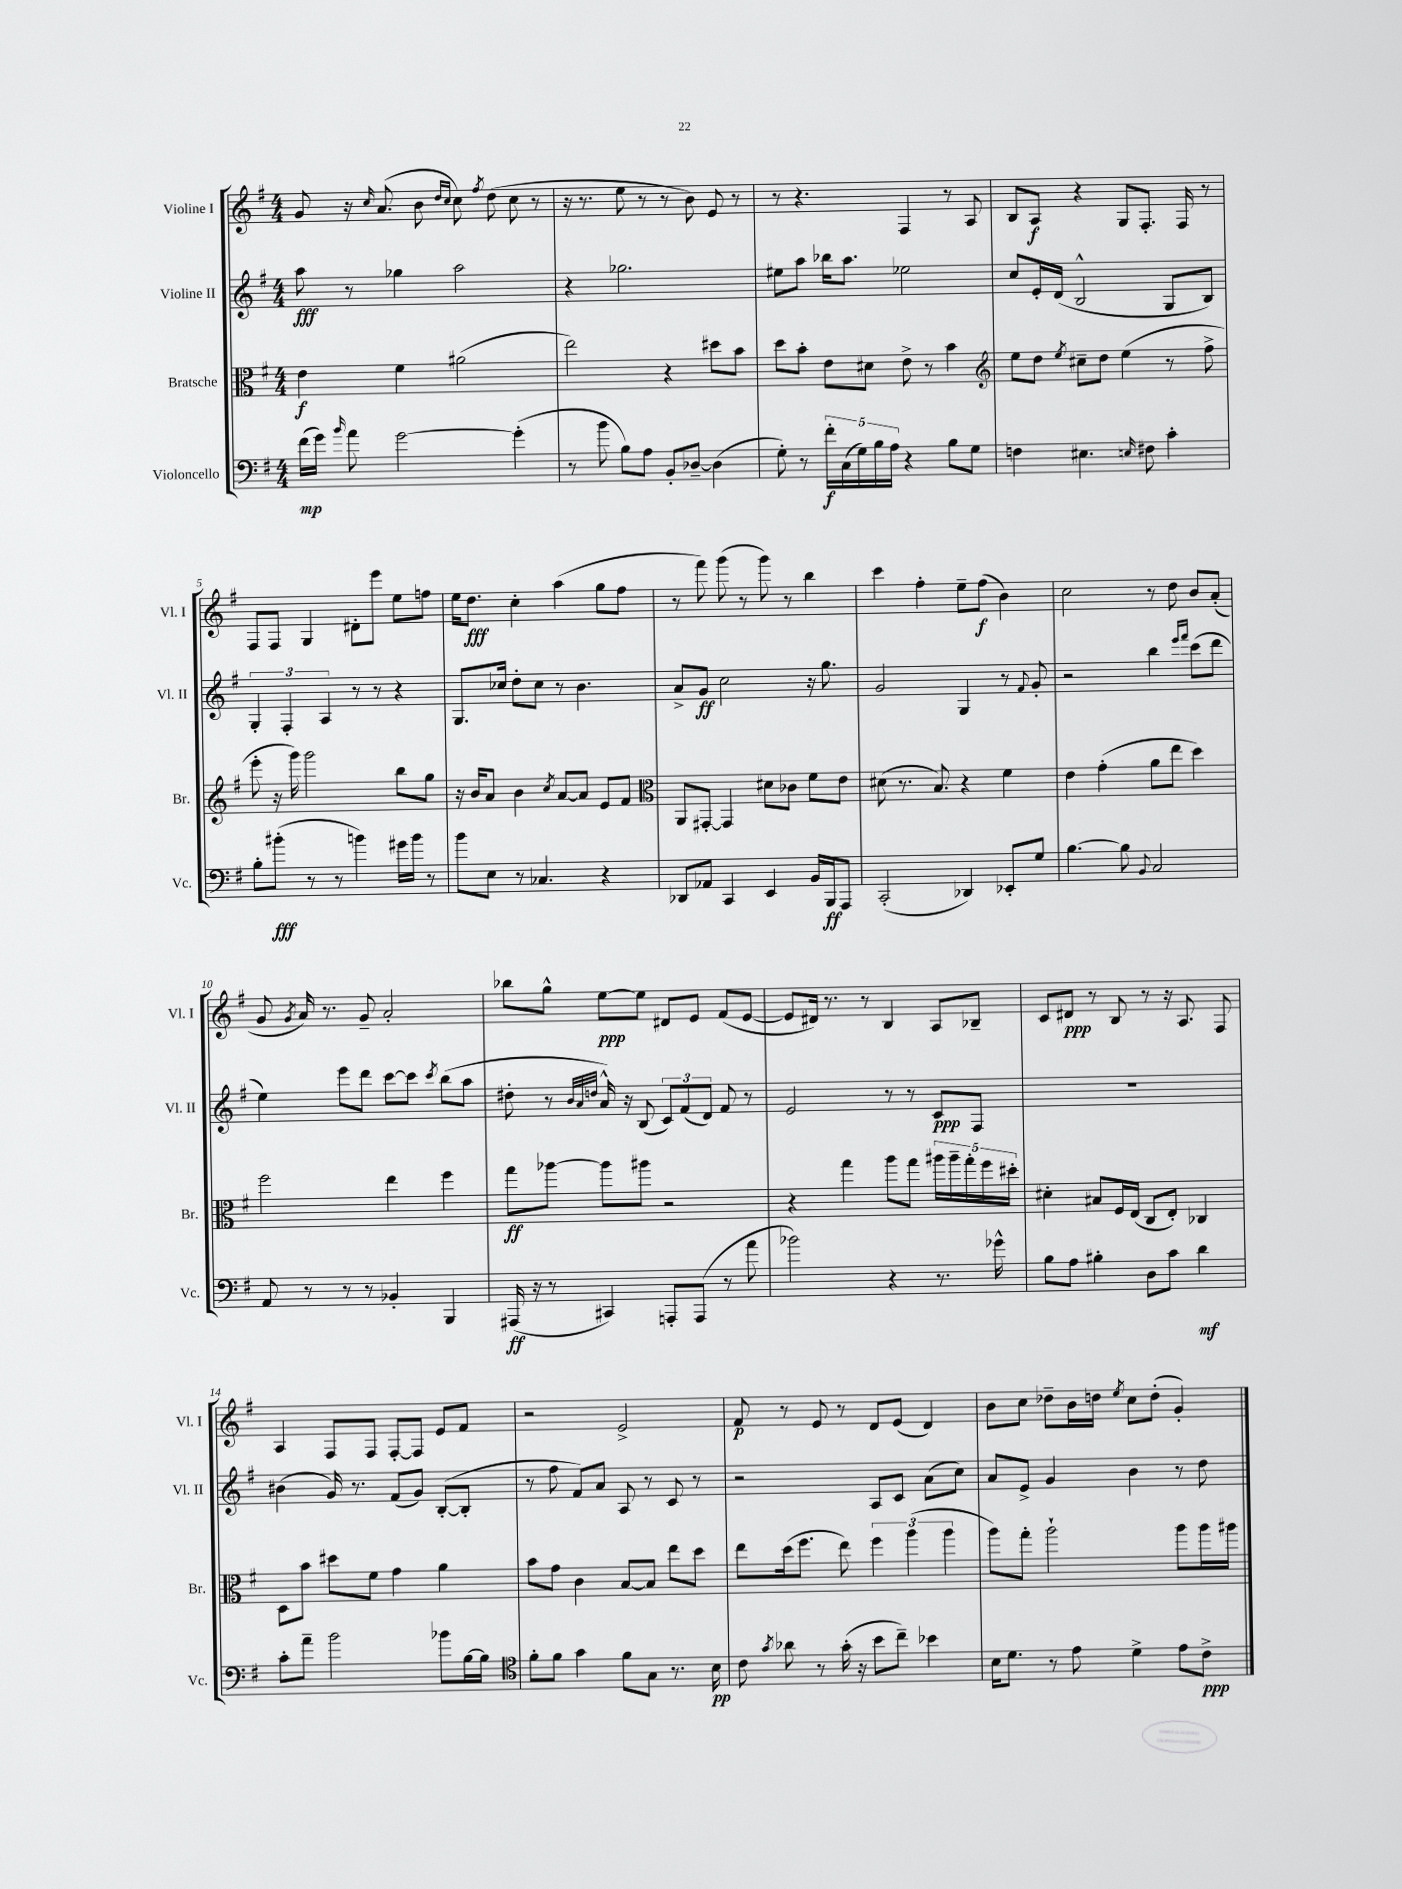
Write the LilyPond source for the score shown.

<<
\new StaffGroup <<
\new Staff = "s0" \with { instrumentName = "Violine I" shortInstrumentName = "Vl. I" } {
    \clef treble \key g \major \numericTimeSignature \time 4/4
    \autoBeamOff g'8 r16 \grace { c''16 } a'8.( b'8 \grace { d''16[ c''16] } c''8) \acciaccatura { fis''8 } d''8( c''8 r8 |
    r16 r8. e''8 r8 r8 b'8) e'8 r8 |
    r8 r4. fis4 r8 a8 |
    b8[ a8]\f r4 g8[ fis8.]-. fis16 r8 |
    fis8[ fis8] g4 dis'8[-. e'''8] e''8[ f''8] |
    e''16[ d''8.]\fff c''4-. a''4( g''8[ fis''8] |
    r8 fis'''8) g'''8( r8 g'''8) r8 b''4 |
    c'''4 fis''4-. e''8[-- fis''8]\f( b'4) |
    c''2 r8 d''8 b'8[ a'8]-.( |
    g'8 \acciaccatura { g'8 } a'16) r8. g'8-- a'2-. |
    bes''8[ g''8]-^ e''8[~\ppp e''8] dis'8[ e'8] fis'8[( e'8]~ |
    e'8[ dis'16]) r8. r8 b4 a8[ bes8]-- |
    c'8[ dis'8]\ppp r8 b8 r8 r16 a8. fis8 |
    a4 fis8[ fis8] fis8[~-. fis8] e'8[ fis'8] |
    r2 e'2-> |
    fis'8\p r8 e'8 r8 d'8[ e'8]( d'4) |
    b'8[ c''8] des''8[-- b'16 d''16] \acciaccatura { e''8 } c''8[ d''8]-.( g'4-.) \bar "|." |
}
\new Staff = "s1" \with { instrumentName = "Violine II" shortInstrumentName = "Vl. II" } {
    \clef treble \key g \major \numericTimeSignature \time 4/4
    \autoBeamOff a''8\fff r8 ges''4 a''2 |
    r4 ges''2. |
    eis''8[ a''8] bes''16[ a''8.] ees''2 |
    c''8[ e'16-. d'16]( b2-^ g8[ b8]) |
    \tuplet 3/2 { g4-. fis4-. a4 } r8 r8 r4 |
    g8.[ ces''16] d''8[-. ces''8] r8 b'4. |
    a'8[-> g'8]\ff c''2 r16 g''8. |
    g'2 g4 r8 \appoggiatura { fis'8 } g'8-. |
    r2 b''4 \grace { e'''16[ fis'''16] } c'''8[( d'''8] |
    e''4) e'''8[ d'''8] c'''8[~ c'''8] \acciaccatura { c'''8 } b''8[( a''8] |
    dis''8-. r8 \grace { b'32[ a'32 d''32] } a'16-^) r16 b8( \tuplet 3/2 { c'8[) fis'8( d'8]) } fis'8 r8 |
    e'2 r8 r8 c'8[\ppp fis8] |
    R1 |
    bis'4( g'16) r8. fis'8[( g'8]) b8[~-.( b8]-. |
    r8 fis''8 fis'8[) a'8] a8 r8 c'8 r8 |
    r2 a8[ c'8] a'8[( c''8]) |
    a'8[ e'8]-> g'4 b'4 r8 d''8 \bar "|." |
}
\new Staff = "s2" \with { instrumentName = "Bratsche" shortInstrumentName = "Br." } {
    \clef alto \key g \major \numericTimeSignature \time 4/4
    \autoBeamOff e'4\f fis'4 ais'2( |
    e''2) r4 dis''8[ b'8] |
    d''8[ b'8]-. e'8[ dis'8] e'8-> r8 b'4 |
    \clef treble e''8[ d''8] \acciaccatura { e''8 } cis''8[-- d''8] e''4( r8 fis''8-> |
    e'''8-. r16 g'''16) g'''2 b''8[ g''8] |
    r16 b'16[ a'8] b'4 \acciaccatura { c''8 } a'8[~ a'8] e'8[ fis'8] |
    \clef alto a,8[ gis,8]~-. gis,4 dis'8[ ces'8] fis'8[ e'8] |
    dis'8( r8. b8.) r4 fis'4 |
    e'4 g'4-.( a'8[ e''8] d''4) |
    fis''2 e''4 fis''4 |
    g''8[\ff aes''8]~ aes''8[ ais''8] r2 |
    r4 g''4 a''8[ g''8] \tuplet 5/4 { ais''16[ ais''16-- g''16-. fis''16 dis''16]-. } |
    dis'4-. bis8[ fis16 e16]( c8[ e8]-.) ces4 |
    d8[ b'8] dis''8[ fis'8] g'4 a'4 |
    b'8[ g'8] c'4 b8[~ b8] e''8[ d''8] |
    e''8[ d''16( fis''8.] e''8) \tuplet 3/2 { fis''4 a''4( a''4 } |
    a''8[) g''8]-. a''2-! a''8[ a''16 ais''16] \bar "|." |
}
\new Staff = "s3" \with { instrumentName = "Violoncello" shortInstrumentName = "Vc." } {
    \clef bass \key g \major \numericTimeSignature \time 4/4
    \autoBeamOff fis'16[\mp( g'16]) \grace { b'16 } a'8 g'2~ g'4-.( |
    r8 b'8 b8[) a8] b,8[-. des8]~-- des4( |
    g8-.) r8 \tuplet 5/4 { fis'16[-.\f c16( g16) b16 a16] } r4 b8[ g8] |
    f4 eis4. \grace { e16 } fis8 c'4-. |
    b8[-. bis'8]-.\fff( r8 r8 b'4) gis'16[ b'16] r8 |
    b'8[ e8] r8 ces4. r4 |
    des,8[ aes,8] c,4 e,4 b,16[ b,,16\ff a,,8] |
    c,2-.( des,4) ees,8[-. g8] |
    b4.~ b8 \appoggiatura { b,8 } c2 |
    a,8 r8 r8 r8 bes,4-. b,,4 |
    ais,,16\ff( r16 r8 cis,4) a,,8[-. a,,8]( r8 a'8 |
    bes'2) r4 r8. ges'16-^ |
    b8[ a8] bis4-. d8[ c'8] d'4\mf |
    c'8[-. a'8]-- b'2 bes'8[ b16~ b16] |
    \clef tenor fis'8[-. fis'8] g'4 fis'8[ g8] r8. b16\pp |
    c'8 \acciaccatura { g'8 } aes'8 r8 g'16-.( r16 b'8[ c''8]--) bes'4 |
    b16[ d'8.] r8 e'8 d'4-> e'8[ c'8]->\ppp \bar "|." |
}
>>
>>
